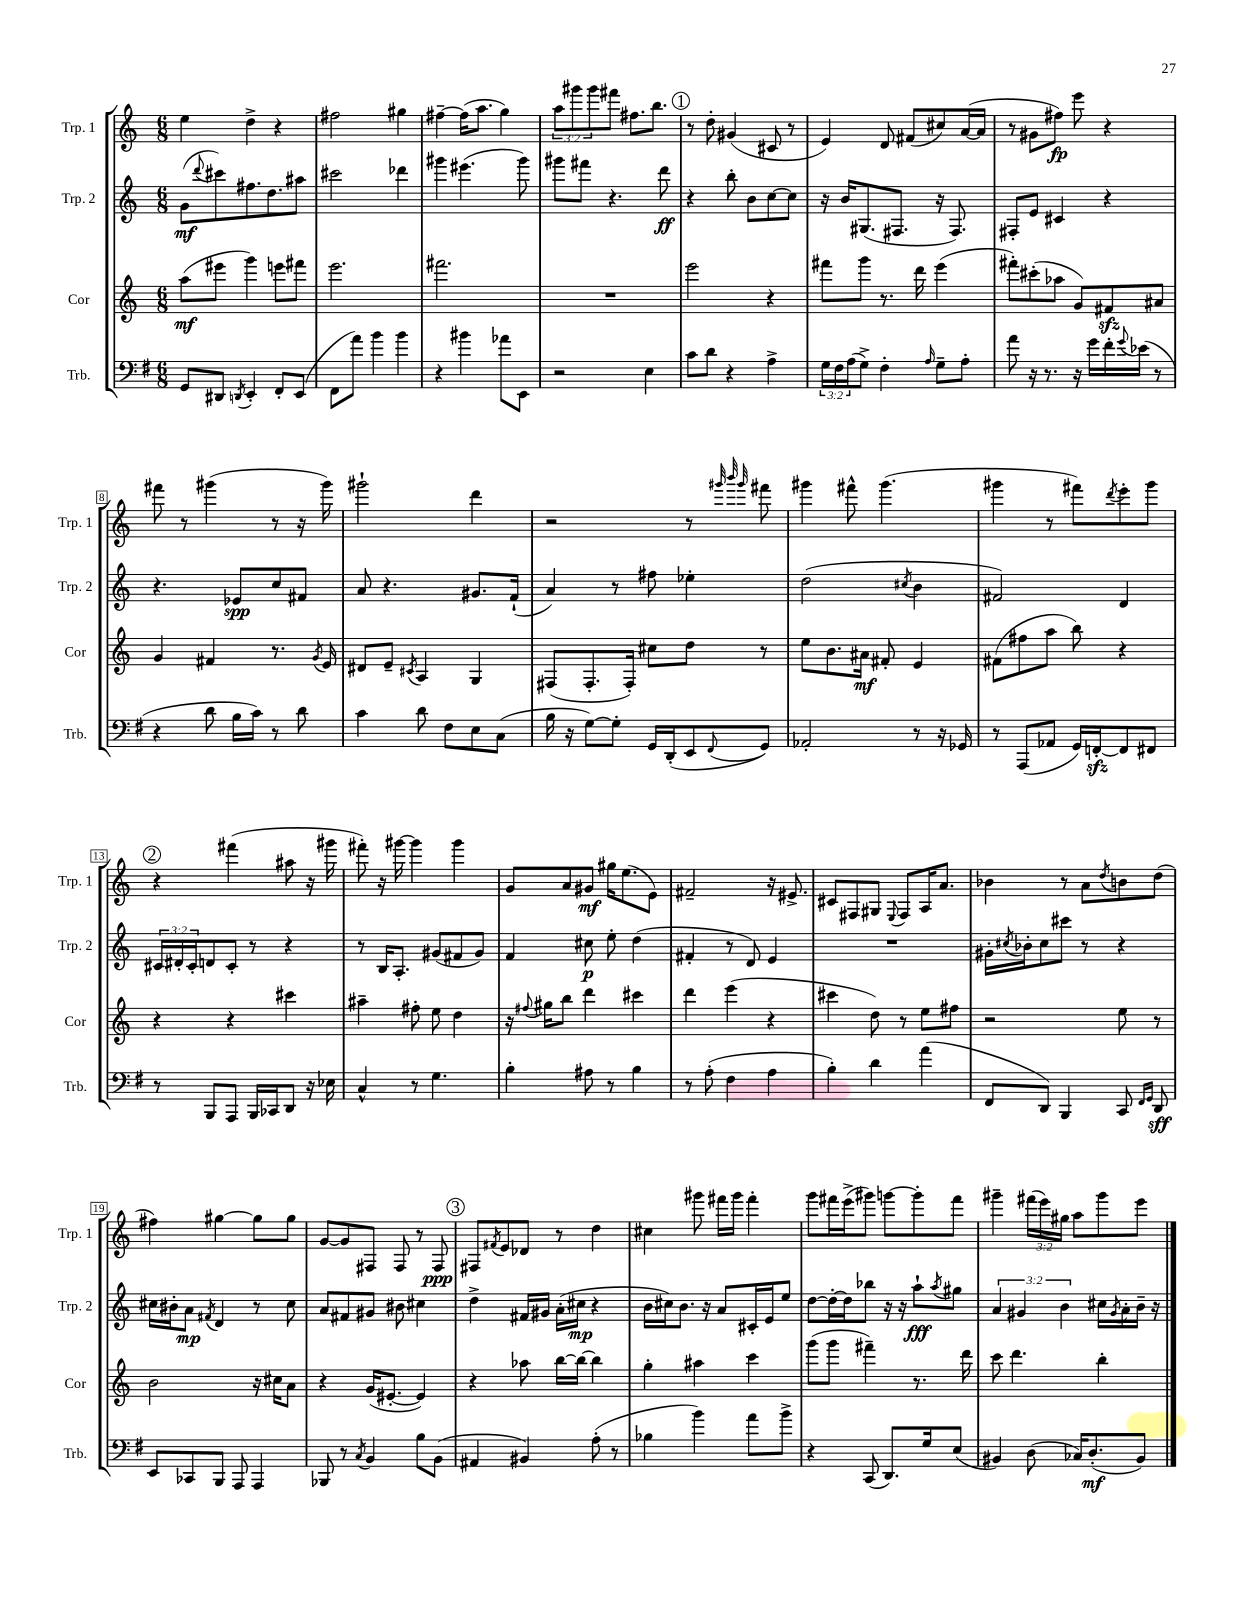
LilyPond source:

<<
\new StaffGroup <<
\new Staff = "s0" \with { instrumentName = "Trp. 1" shortInstrumentName = "Trp. 1" } {
    \clef treble \key c \major \numericTimeSignature \time 6/8 \override Staff.TupletNumber.text = #tuplet-number::calc-fraction-text
    e''4 d''4-> r4 |
    fis''2 gis''4 |
    fis''4~-- fis''16( a''8. g''4) |
    \tuplet 3/2 { a''8 gis'''8 gis'''8 } fis'''8 fis''8. b''8. |
    \mark \markup { \circle "1" } r8 d''8-. gis'4( cis'8 r8 |
    e'4) d'8 fis'8( cis''8) a'16~( a'16 |
    r8 gis'8 fis''8\fp) e'''8 r4 |
    fis'''8 r8 gis'''4( r8 r16 gis'''16) |
    gis'''2-! d'''4 |
    r2 r8 \grace { gis'''32 b'''32 gis'''32 } fis'''8 |
    gis'''4 fis'''8-^ gis'''4.( |
    gis'''4 r8 fis'''8) \acciaccatura { d'''8 } e'''8-. gis'''8 |
    \mark \markup { \circle "2" } r4 fis'''4( ais''8 r16 gis'''16 |
    fis'''8-.) r16 gis'''16~ gis'''4 gis'''4 |
    g'8 a'8 gis'8\mf gis''16 e''8.( e'8) |
    fis'2-- r16 eis'8.-> |
    cis'8 fis8 gis8 \appoggiatura { e8 } fis8 a16 a'8. |
    bes'4 r8 a'8 \acciaccatura { d''8 } b'8 d''8( |
    fis''4) gis''4~ gis''8 gis''8 |
    g'8~ g'8 fis8 fis8 r8 fis8\ppp |
    \mark \markup { \circle "3" } fis8 \acciaccatura { fis'8 } e'8 des'8 r8 d''4 |
    cis''4 gis'''8 fis'''16 gis'''16 fis'''4-. |
    g'''8 fis'''16 e'''16->( gis'''8) g'''8~ g'''8-. fis'''8 |
    gis'''4-- \tuplet 3/2 { fis'''16( e'''16) gis''16 } a''8 gis'''8 e'''8 \bar "|." |
}
\new Staff = "s1" \with { instrumentName = "Trp. 2" shortInstrumentName = "Trp. 2" } {
    \clef treble \key c \major \numericTimeSignature \time 6/8 \override Staff.TupletNumber.text = #tuplet-number::calc-fraction-text
    g'8\mf( \appoggiatura { d'''8 } cis'''8) fis''8. d''8. ais''8 |
    cis'''2 des'''4 |
    gis'''4 eis'''4.( gis'''8) |
    gis'''8 fis'''8 r4. d'''8\ff |
    \mark \markup { \circle "1" } r4 b''8-. b'8 c''8~ c''8 |
    r16 b'16 gis8.( fis8. r16 fis8.) |
    fis8-. e'8 cis'4 r4 |
    r4. ees'8\spp c''8 fis'8 |
    a'8 r4. gis'8. f'16-!( |
    a'4) r8 fis''8 ees''4-. |
    d''2( \acciaccatura { cis''8 } b'4 |
    fis'2) d'4 |
    \mark \markup { \circle "2" } \tuplet 3/2 { cis'16 dis'16-. cis'16-. } d'8 cis'8-. r8 r4 |
    r8 b16 a8.-. gis'8( fis'8 gis'8) |
    f'4 cis''8\p e''8-. d''4( |
    fis'4-. r8 d'8) e'4 |
    R2. |
    gis'16-. \acciaccatura { cis''8 } bes'16-. cis''8 cis'''8 r8 r4 |
    cis''16 bis'16-. a'8\mp \acciaccatura { fis'8 } d'4 r8 cis''8 |
    a'8 fis'8 gis'8 bis'8 cis''4 |
    \mark \markup { \circle "3" } d''4-> fis'16 gis'16 a'16-.( cis''16\mp r4 |
    b'16 cis''16) b'8. r16 a'8 cis'16-. e'16 e''8 |
    d''8~ d''16~-. d''16 bes''8 r16 r16 a''8-!\fff \acciaccatura { a''8 } gis''8 |
    \tuplet 3/2 { a'4 gis'4 b'4 } cis''16 \acciaccatura { gis'8 } a'16-. b'16-- r16 \bar "|." |
}
\new Staff = "s2" \with { instrumentName = "Cor" shortInstrumentName = "Cor" } {
    \clef treble \key c \major \numericTimeSignature \time 6/8
    a''8\mf( eis'''8 g'''4) e'''8 fis'''8 |
    e'''2. |
    fis'''2. |
    R2. |
    \mark \markup { \circle "1" } e'''2 r4 |
    fis'''8 g'''8 r8. d'''16 e'''4( |
    fis'''8-.) cis'''8-.( aes''8 g'8) fis'8\sfz ais'8 |
    g'4 fis'4 r8. \acciaccatura { g'8 } e'16 |
    dis'8 e'8-- \acciaccatura { cis'8 } a4 g4 |
    fis8( fis8.-. fis16-.) cis''8 d''8 r8 |
    e''8 b'8. ais'16\mf fis'8-. e'4 |
    fis'8( fis''8 a''8 b''8) r4 |
    \mark \markup { \circle "2" } r4 r4 cis'''4 |
    ais''4-- fis''8-. e''8 d''4 |
    r16 \appoggiatura { fis''8 } gis''16 b''8 d'''4 cis'''4 |
    d'''4 e'''4( r4 |
    cis'''4 d''8) r8 e''8 fis''8 |
    r2 e''8 r8 |
    b'2 r16 cis''16 a'8 |
    r4 g'16( eis'8.~-. eis'4) |
    \mark \markup { \circle "3" } r4 aes''8 b''16~ b''16~ b''4 |
    g''4-. ais''4 c'''4 |
    g'''8( g'''8 fis'''4--) r8. d'''16 |
    c'''8 d'''4. b''4-. \bar "|." |
}
\new Staff = "s3" \with { instrumentName = "Trb." shortInstrumentName = "Trb." } {
    \clef bass \key g \major \numericTimeSignature \time 6/8 \override Staff.TupletNumber.text = #tuplet-number::calc-fraction-text
    g,8 dis,8 \acciaccatura { d,8 } e,4-. fis,8-. e,8( |
    fis,8 a'8) b'4 b'4 |
    r4 bis'4 aes'8 e,8 |
    r2 e4 |
    \mark \markup { \circle "1" } c'8 d'8 r4 a4-> |
    \tuplet 3/2 { g16 fis16 a16( } g8->) fis4-. \grace { a16 } g8-- a8-. |
    a'8 r16 r8. r16 g'16 fis'16-. \appoggiatura { g'8 } ees'16( r8 |
    r4 d'8 b16 c'16) r8 d'8 |
    c'4 d'8 fis8 e8 c8( |
    b16 r16 g8~) g8-. g,16 d,16-.( e,8 \appoggiatura { fis,8 } g,8) |
    aes,2-. r8 r16 ges,16 |
    r8 a,,8( aes,8 g,16) f,16~-.\sfz f,8 fis,8 |
    \mark \markup { \circle "2" } r8 b,,8 a,,8 b,,16 ces,16 d,8 r16 ees16 |
    c4-^ r8 g4. |
    b4-. ais8 r8 b4 |
    r8 a8-.( fis4 a4 |
    b4-.) d'4 a'4( |
    fis,8 d,8) b,,4 c,8 \grace { fis,16 g,16 } d,8\sff |
    e,8 ces,8 b,,8 a,,8 a,,4 |
    bes,,8 r8 \acciaccatura { c8 } b,4 b8 b,8( |
    \mark \markup { \circle "3" } ais,4 bis,4) a8-.( r8 |
    bes4 b'4) a'8 b'8-> |
    r4 c,8( d,8.) g16 e8( |
    bis,4) d8( ces16) d8.-.\mf( bis,8) \bar "|." |
}
>>
>>
\layout { \context { \Score \override BarNumber.stencil = #(make-stencil-boxer 0.1 0.3 ly:text-interface::print) } }
